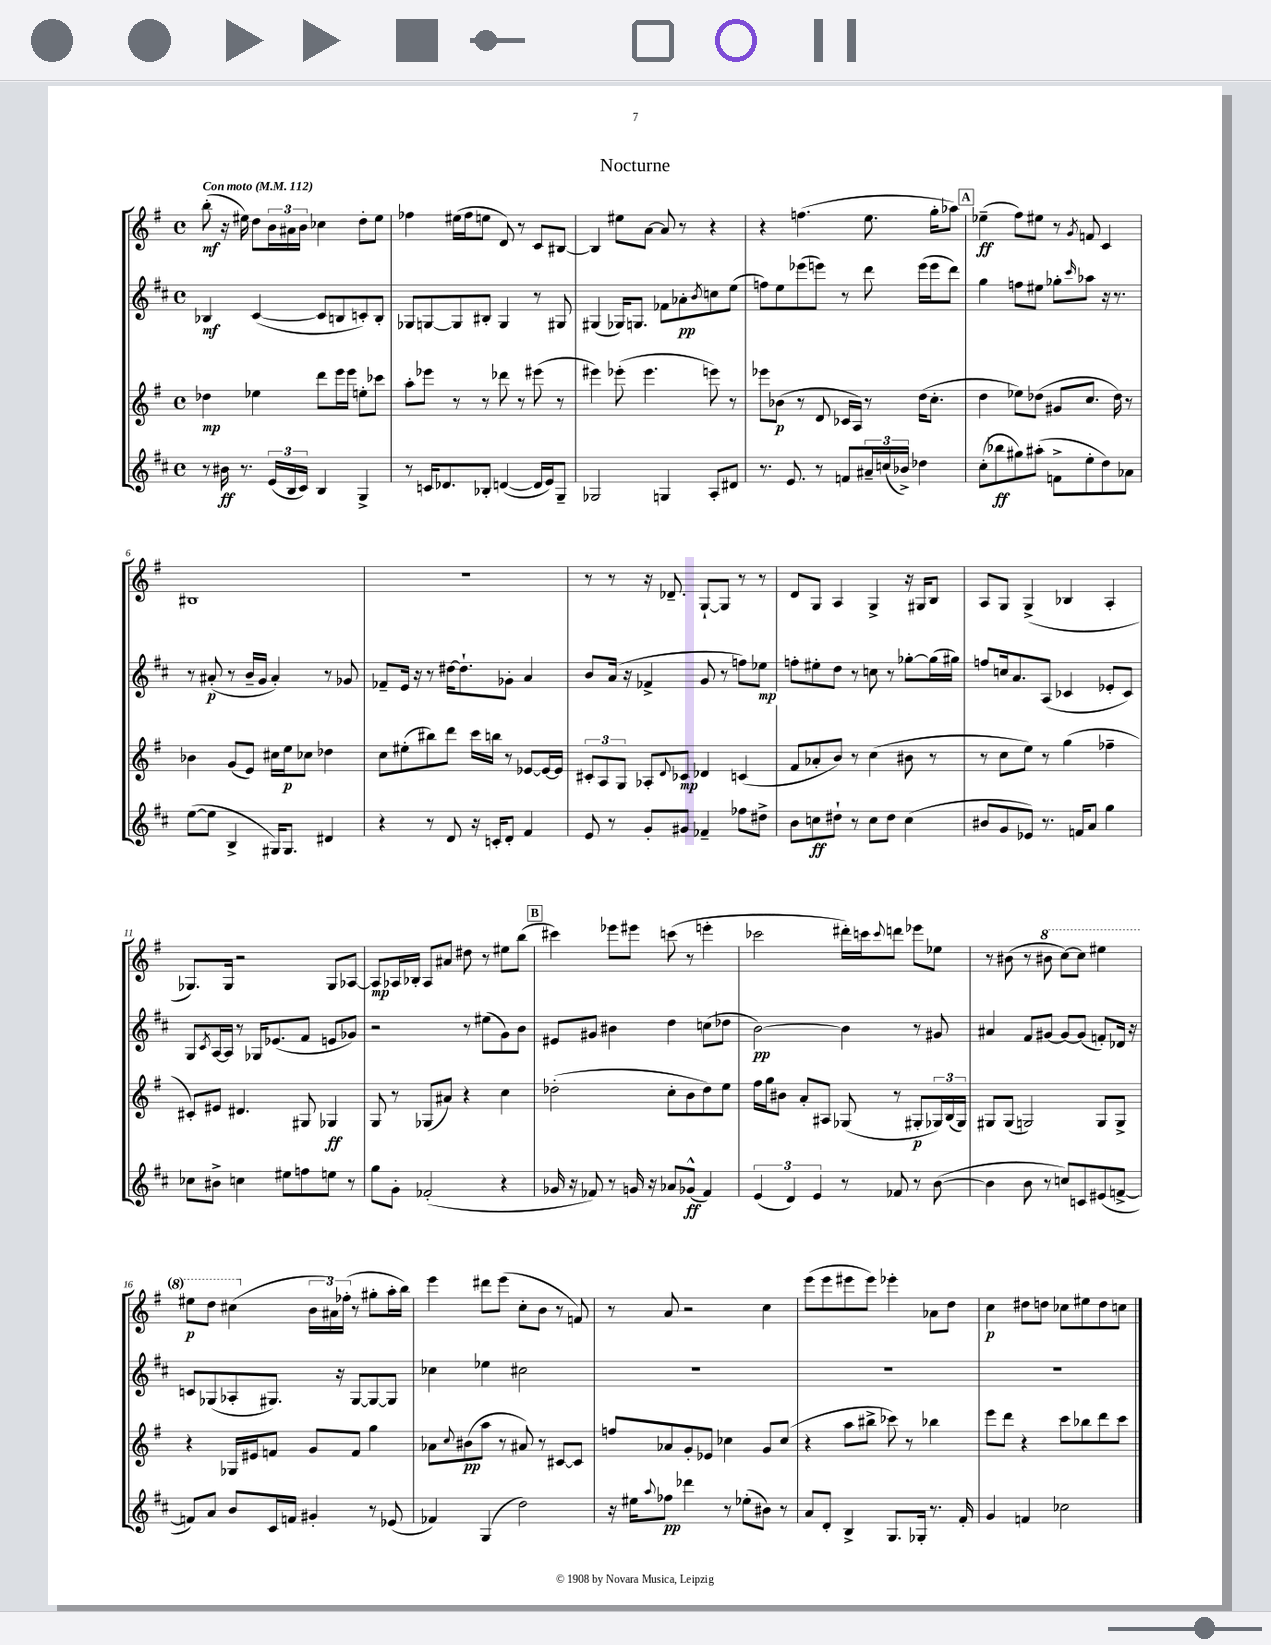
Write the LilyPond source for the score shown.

\header { title = "Nocturne" }
<<
\new StaffGroup <<
\new Staff = "s0" {
    \clef treble \key g \major \defaultTimeSignature \time 4/4 \tempo "Con moto" 4 = 112
    b''8-.\mf( r16 eis''16) d''8 \tuplet 3/2 { b'16 ais'16 b'16 } ces''4 d''8-. eis''8 |
    fes''4 eis''16( fes''16 e''8 d'8) r8 c'8 bis8~ |
    bis4 eis''8 a'8~ a'8 r8 r4 |
    r4 f''4.( e''8. g''16-. aes''8) |
    \mark \markup { \box "A" } ees''4--\ff( fis''8) eis''8 r8 \acciaccatura { g'8 } f'8 c'4 |
    bis1 |
    R1 |
    r8 r8 r16 des'8.-- g8~-! g8 r8 r8 |
    d'8 g8 a4 g4-> r16 gis16 b8 |
    a8 g8 g4->( bes4 a4-. |
    ges8.) ges16 r2 ges8 aes8~ |
    aes8\mp aes16 bes16-. aes8 ais'8 dis''8 r8 eis''8 b''8( |
    \mark \markup { \box "B" } cis'''4) ees'''8 eis'''8 c'''8( r8 e'''4-. |
    ces'''2 dis'''16-.) c'''16 \appoggiatura { c'''8 } d'''8 ees'''8 ees''8 |
    r8 bis'8( r8 \ottava #1 bis''8 c'''8~) c'''8 eis'''4 |
    eis'''8\p d'''8 cis'''4( \ottava #0 \tuplet 3/2 { b'16 ais'16) fes''16-.( } r8 gis''8-. a''16-. b''16) |
    e'''4 dis'''8 e'''8( c''8-. b'8 r8 f'8) |
    r8 a'8 r2 c''4 |
    e'''8( e'''8 eis'''8 eis'''8) ees'''4-. aes'8 d''8 |
    c''4\p dis''8 d''8 ces''8 eis''8 d''8 c''8 \bar "|." |
}
\new Staff = "s1" {
    \clef treble \key d \major \defaultTimeSignature \time 4/4
    bes4\mf cis'4~( cis'8 b8 c'8-.) b8-. |
    ges8 g8~ g8 bis8-. g4 r8 gis8 |
    gis4( ges16) g8. fes'8 aes'8-.\pp \acciaccatura { b'8 } c''8 e''8( |
    f''8) e''8 ees'''8( e'''8) r8 d'''8 e'''16( e'''16 d'''8) |
    \mark \markup { \box "A" } g''4 f''8 eis''8 ges''8-. \grace { cis'''16 } aes''8 r16 r8. |
    r8 ais'8-.\p( r8 b'16-- g'16 ais'4-.) r8 ges'8 |
    fes'8-- e'16 r16 r8 dis''16~ dis''8.-! ges'8-. a'4 |
    b'8 a'16( r16 fes'4-> g'8 r8 f''8) ees''8\mp |
    f''8-. eis''8-. d''8 r8 c''8 r8 ges''8~-. ges''16( gis''16) |
    f''8 c''16 a'8. a8( ces'4 ees'8-. ces'8) |
    g8 \acciaccatura { cis'8 } a16~ a16 r8 ges16 ees'8.( fis'8 e'8 ges'8) |
    r2 r8 eis''8( g'8) b'8 |
    \mark \markup { \box "B" } eis'8 gis'8 bis'4 d''4 c''8( des''8 |
    b'2~\pp) b'4 r8 gis'8 |
    ais'4 fis'8 gis'8~ gis'8~ gis'8( f'8-.) des'16 r16 |
    c'8 ges8( aes8-. gis8.) r16 gis8~ gis8~ gis8 |
    ces''4 ees''4 cis''2 |
    R1 |
    R1 |
    R1 \bar "|." |
}
\new Staff = "s2" {
    \clef treble \key g \major \defaultTimeSignature \time 4/4
    des''4\mp ees''4 d'''8 e'''16 e'''16 e''8-. ces'''8 |
    a''8-. ees'''8 r8 r8 des'''8 r8 eis'''8( r8 |
    eis'''4) ees'''8-.( ees'''4. e'''8) r8 |
    ees'''8 bes'8\p( r8 d'8 ces'16 a16) r8 d''16( c''8.-. |
    \mark \markup { \box "A" } d''4 ees''8) des''8( gis'8 c''8. des''16) r8 |
    bes'4 g'8( e'8) cis''16 e''16\p ces''8 des''4 |
    c''8 eis''8-.( bis''8) d'''8 c'''16 b''16 r8 ees'8~ ees'16~ ees'16 |
    \tuplet 3/2 { cis'8-. a8 g8 } aes8-. \appoggiatura { d'8 } ces'8\mp des'4 c'4( |
    fis'8 aes'8-. b'8) r8 c''4( bis'8 r8 |
    r8 c''8 e''8) r8 g''4( fes''4-- |
    cis'8-.) eis'8 dis'4. gis8 ges4\ff |
    g8 r8 ges8( ais'8) r4 c''4 |
    \mark \markup { \box "B" } des''2-.( c''8-. b'8 des''8) e''8 |
    fis''16 g''16 bis'8 a'8-. ais8 ges8( r8 gis8-.\p \tuplet 3/2 { ges16) b16( ges16) } |
    gis8 gis8( g2) g8 g8-> |
    r4 ges16 eis'16 f'8 g'8 f'8 g''4 |
    aes'8 \appoggiatura { c''8 } bis'8\pp( a''8 r8 ais'8) r8 cis'8~ cis'8 |
    f''8 aes'8 g'8-. ees'8 ces''4 g'8 ces''8( |
    r4 a''8 bis''8-> ces'''8) r8 bes''4 |
    e'''8 d'''8 r4 c'''8 bes''8 d'''8 c'''8 \bar "|." |
}
\new Staff = "s3" {
    \clef treble \key d \major \defaultTimeSignature \time 4/4
    r8 bis'16\ff r8. \tuplet 3/2 { e'16( b16 cis'16) } b4 g4-> |
    r8 c'16 des'8. bes8-. d'4~( d'16 e'16) g8-- |
    ges2 g4 a8-. dis'8 |
    r8. e'8. r8 f'8 \tuplet 3/2 { ais'16-- c''16( bes'16->) } des''4 |
    \mark \markup { \box "A" } cis''8-.( bes''8\ff gis''8) ais''8-.( f'8-> e''8-. d''8) aes'8 |
    e''8~( e''8 b4-> gis16) gis8. dis'4 |
    r4 r8 d'8 r16 c'16-. d'8-. fis'4 |
    e'8 r8 g'8-. gis'8 fes'4-- fes''8 dis''8-> |
    b'8 c''8\ff dis''8-! r8 c''8 dis''8 c''4( |
    bis'8 g'8 ees'8) r8. f'16 a'8 g''4 |
    ces''8 bis'8-> c''4 eis''8 f''8 e''8 r8 |
    g''8 g'8-. fes'2-.( r4 |
    \mark \markup { \box "B" } ges'16 r16 fes'8) r8 g'16 r16 aes'8 ges'8-^\ff( fes'4) |
    \tuplet 3/2 { e'4( d'4) e'4 } r8 fes'8 r8 b'8~( |
    b'4 b'8 r8 c''8) c'8 eis'8( f'8~-> |
    f'8) a'8 b'8 cis'16 f'16 gis'4-. r8 ees'8( |
    fes'4) g4( d''2) |
    r16 eis''16 \appoggiatura { a''8 } fes''8\pp des'''4 r8 ees''8-.( bis'8) r8 |
    a'8 d'8-. b4-> g8. ges16-. r8. fis'16-. |
    g'4 f'4 ces''2 \bar "|." |
}
>>
>>
